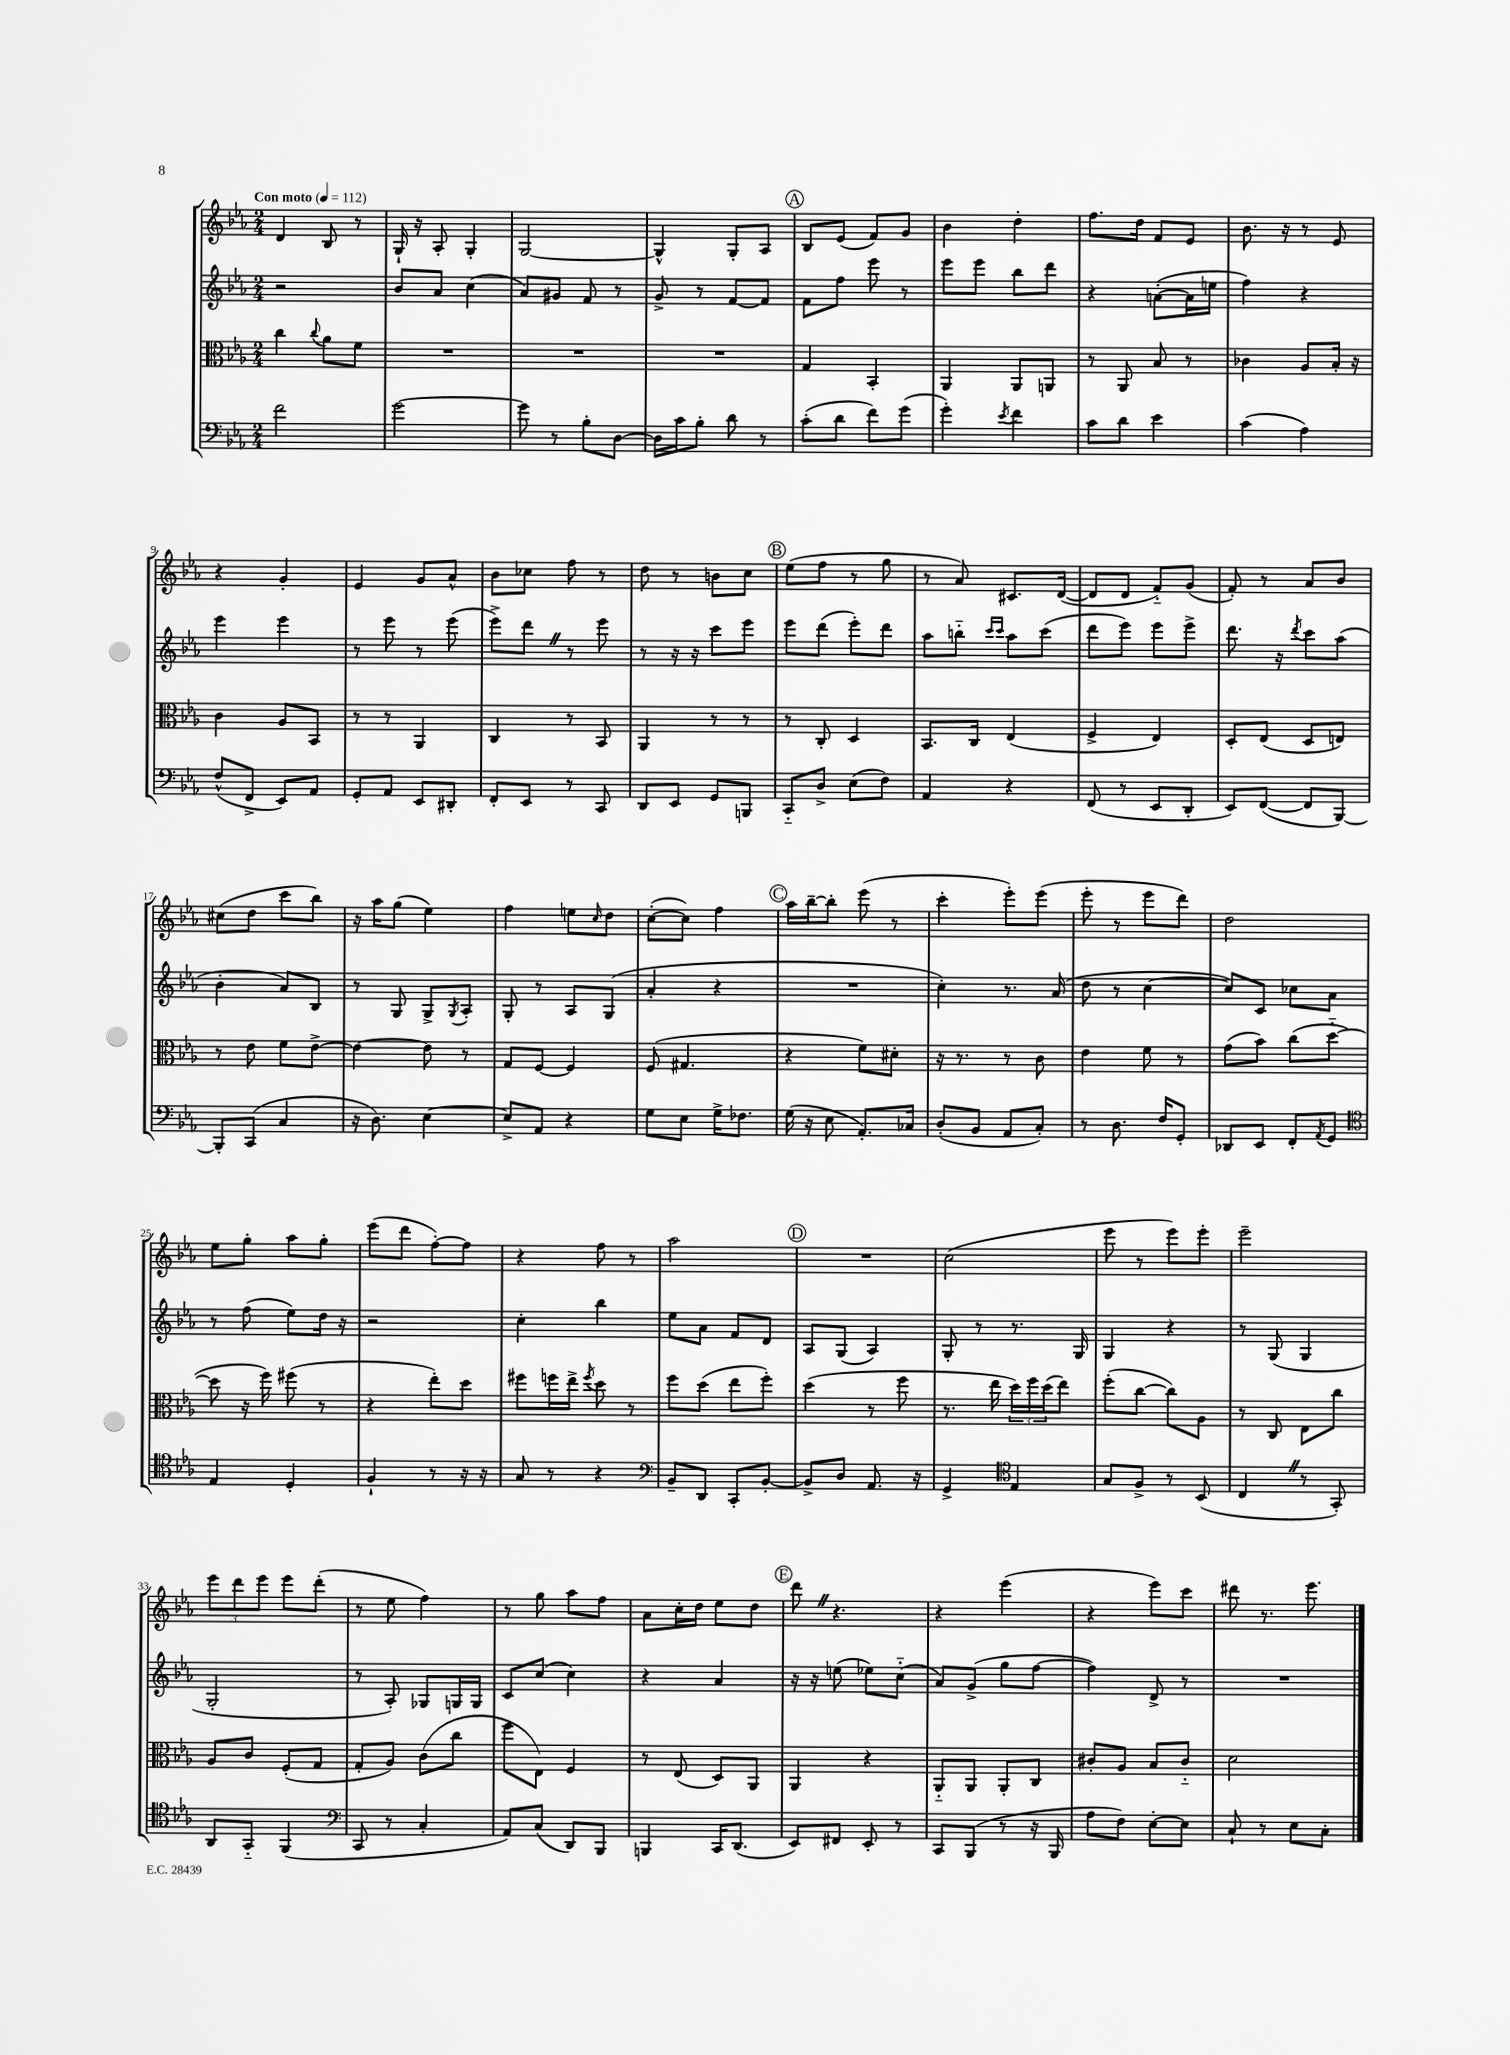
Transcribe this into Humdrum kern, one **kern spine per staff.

**kern	**kern	**kern	**kern
*staff4	*staff3	*staff2	*staff1
*clefF4	*clefC3	*clefG2	*clefG2
*k[b-e-a-]	*k[b-e-a-]	*k[b-e-a-]	*k[b-e-a-]
*M2/4	*M2/4	*M2/4	*M2/4
*MM112	*MM112	*MM112	*MM112
2f\	4cc\	2r	4d/
.	8qqcc/	.	.
.	8a-\L	.	8B-/
.	8f\J	.	8r
=	=	=	=
[2g\	2r	8b-/L	16G`/
.	.	.	16r
.	.	8a-/J	8A-'/
.	.	(4cc\	4G'/
=	=	=	=
8g\]	2r	8a-/L)	[2G/
8r	.	8g#/J	.
8B-'\L	.	8f/	.
[8D\J	.	8r	.
=	=	=	=
16D\]LL	2r	8g^/	4G^^/]
16c\J	.	.	.
8B-'\J	.	8r	.
8d\	.	[8f/L	8G'/L
8r	.	8f/]J	8A-/J
=	=	=	=
(8c'\L	4G/	8f\L	8B-/L
8d\J	.	8ff\J	(8e-/J
8f\L)	4BB-'/	8eee-\	8f/L)
(8g\J	.	8r	8g/J
=	=	=	=
4g'\)	4AA-/	8eee-\L	4b-\
.	.	8eee-\J	.
8qe-/	.	.	.
4f\	8AA-/L	8bb-\L	4dd'\
.	8AA/J	8ddd\J	.
=	=	=	=
8c\L	8r	4r	8.ff\L
8d\J	8AA-/	.	.
.	.	.	16dd\Jk
4e-\	8B-/	([8a'\L	8f/L
.	8r	16a\]L	8e-/J
.	.	16ee\JJ	.
=	=	=	=
(4c\	4c-\	4ff\)	8.b-\
.	.	.	16r
4A-\)	8A-/L	4r	8r
.	16B-'/Jk	.	8e-/
.	16r	.	.
=	=	=	=
(8F^^/L	4c\	4eee-\	4r
8FF^/J	.	.	.
8EE-/L)	8A-/L	4eee-\	4g'/
8AA-/J	8BB-/J	.	.
=	=	=	=
8GG'/L	8r	8r	4e-/
8AA-/J	8r	8eee-\	.
8EE-/L	4AA-/	8r	8g/L
8DD#'/J	.	(8eee-\	8a-^^/J
=	=	=	=
8FF'/L	4C/	8eee-^\L)	8b-\L
8EE-/J	.	8ddd\J	8cc-\J
8r	8r	8r	8ff\
8CC/	8BB-/	8eee-\	8r
=	=	=	=
8DD/L	4AA-/	8r	8dd\
8EE-/J	.	16r	8r
.	.	16r	.
8GG/L	8r	8ccc\L	8b\L
8BBB/J	8r	8eee-\J	8cc\J
=	=	=	=
8CC'~/L	8r	8eee-\L	(8ee-\L
8D^/J	8C'/	(8ddd\J	8ff\J
(8E-\L	4D/	8eee-'\L)	8r
8F\J)	.	8ddd\J	8gg\
=	=	=	=
4AA-/	8.BB-/L	8aa-\L	8r
.	.	8bb'~\J	8a-/)
.	16C/Jk	.	.
.	.	16qqccc/LL	.
.	.	16qqccc/JJ	.
4r	(4E-/	8aa-\L	8.c#/L
.	.	(8ccc\J	.
.	.	.	([16d/Jk
=	=	=	=
(8FF/	4F^/	8ddd\L	8d/]L
8r	.	8eee-\J)	8d/J
8EE-/L	4E-/)	8eee-\L	8f'~/L)
8DD'/J	.	8eee-^\J	(8g/J
=	=	=	=
8EE-/L)	8D'/L	8.ddd\	8f'/)
([8FF/J	(8E-/J	.	8r
.	.	16r	.
.	.	8qddd/	.
8FF/]L	8D/L	8ccc\L	8a-/L
[8BBB-/J)	8E/J)	(8aa-\J	8b-/J
=	=	=	=
8BBB-'/]L	8r	4b-'\	(8cc#\L
(8CC/J	8e-\	.	8dd\J
4C/	8f\L	8a-/L)	8ccc\L
.	[8e-^\J	8B-/J	8bb-\J)
=	=	=	=
16r	4e-\_	8r	16r
8.D\)	.	.	16aa-\LK
.	.	8G/	(8gg\J
[4E-\	8e-\]	8G^/L	4ee-\)
.	.	8qG/	.
.	8r	8A-'/J	.
=	=	=	=
8E-^/]L	8G/L	8G'/	4ff\
8AA-/J	[8F/J	8r	.
4r	4F/]	8A-/L	8ee\L
.	.	.	16qqcc/
.	.	(8G/J	8dd\J
=	=	=	=
8G\L	(8F/	4a-'/	([8cc'\L
8E-\J	4.G#/	.	8cc\]J)
16G^\LK	.	4r	4ff\
8.F-\J	.	.	.
=	=	=	=
(16G\	4r	2r	16aa-\LL
16r	.	.	[16bb-~\J
8E-\	.	.	8bb-'\]J
8.AA-'/L)	8f\L)	.	(8eee-\
.	8d#'\J	.	8r
16C-/Jk	.	.	.
=	=	=	=
(8D'/L	16r	4cc'\)	4ccc'\
.	8.r	.	.
8BB-/J	.	.	.
8AA-/L	8r	8.r	8eee-'\L)
8C'/J)	8c\	.	(8eee-\J
.	.	(16a-/	.
=	=	=	=
8r	4e-\	8dd\	8eee-'\
8.D\	.	8r	8r
.	8f\	[4cc\	8eee-\L
16F/LK	.	.	.
8GG'/J	8r	.	8ddd\J)
=	=	=	=
8DD-/L	(8g\L	8cc/]L)	2dd\
8EE-/J	8b-\J)	8c/J	.
8FF'/L	(8cc\L	8cc-\L	.
8qAA-/	.	.	.
8GG/J	[8dd'~\J	8a-\J	.
=	=	=	=
*clefC4	*	*	*
4E-/	8dd\]	8r	8ee-\L
.	16r	(8ff\	8gg'\J
.	16ff\)	.	.
4D'/	(8ff#\	8ee-\L)	8aa-\L
.	8r	16dd\Jk	8gg'\J
.	.	16r	.
=	=	=	=
4F`/	4r	2r	(8eee-\L
.	.	.	8ddd\J
8r	8ee-'\L)	.	[8ff'\L)
16r	8dd\J	.	8ff\]J
16r	.	.	.
=	=	=	=
8G/	8ff#\L	4cc'\	4r
8r	16ff\L	.	.
.	16ee-^\JJ	.	.
.	8qff/	.	.
4r	8dd\	4bb-\	8ff\
.	8r	.	8r
=	=	=	=
*clefF4	*	*	*
8BB-~/L	8ff\L	8ee-\L	2aa-\
8DD/J	(8dd\J	8a-\J	.
8CC'/L	8ee-\L	8f/L	.
[8BB-'/J	8ff'\J)	8d/J	.
=	=	=	=
8BB-^/]L	(4dd\	8A-/L	2r
8D/J	.	(8G/J	.
8.AA-/	8r	4A-/)	.
.	8ff\	.	.
16r	.	.	.
=	=	=	=
4GG^/	8.r	8G'/	(2cc\
.	.	8r	.
.	16ee-\	.	.
*clefC4	*	*	*
4E-/	24dd\LL)	8.r	.
.	24ff\	.	.
.	(24dd\J	.	.
.	8ee-\J)	.	.
.	.	16G/	.
=	=	=	=
8G/L	(8ff'\L	4G/	8eee-\
8F^/J	[8cc\J	.	8r
8r	8cc\]L)	4r	8eee-\L)
(8BB-/	8A-\J	.	8eee-'\J
=	=	=	=
4C/	8r	8r	2eee-~\
.	8C/	(8G/	.
8r	8E-\L	4G/	.
8GG'/)	8cc\J	.	.
=	=	=	=
8AA-/L	8A-/L	2G'/	12eee-\L
.	.	.	12ddd\
8GG'~/J	8c/J	.	.
.	.	.	12eee-\J
(4FF/	(8F'/L	.	8eee-\L
.	8G/J	.	(8ddd'\J
=	=	=	=
*clefF4	*	*	*
8CC/	8G'/L	8r	8r
8r	8A-/J)	8A-'/)	8ee-\
4C'/	(8c\L	8G-/L	4ff\)
.	8cc\J	16G/L	.
.	.	16G/JJ	.
=	=	=	=
8AA-/L)	8ff\L	8c/L	8r
(8C/J	8E-\J)	(8cc/J	8gg\
8DD/L)	4F/	4cc\)	8aa-\L
8BBB-/J	.	.	8ff\J
=	=	=	=
4BBB/	8r	4r	8a-\L
.	(8E-/	.	16cc'\L
.	.	.	16dd\JJ
16CC/LK	8D/L)	4a-/	8ee-\L
(8.DD/J	.	.	.
.	8AA-/J	.	8dd\J
=	=	=	=
8EE-/L)	4AA-/	16r	8ddd\
.	.	16r	.
8FF#/J	.	(8ee\	4.r
8EE-'/	4r	8ee-\L)	.
8r	.	(8cc'~\J	.
=	=	=	=
8CC/L	8AA-'~/L	8a-/L)	4r
(8BBB-/J	8AA-/J	(8g^/J	.
8r	8AA-'/L	8gg\L	(4eee-\
16r	8C/J	[8ff\J	.
16BBB-/	.	.	.
=	=	=	=
8A-\L	8c#'/L	4ff\])	4r
8F\J)	8A-/J	.	.
[8E-'\L	8B-/L	8d^/	8eee-\L)
8E-\]J	8c#'~/J	8r	8ccc\J
=	=	=	=
8C`/	2d\	2r	8ddd#\
8r	.	.	8.r
8E-\L	.	.	.
.	.	.	8.eee-\
8C'\J	.	.	.
==	==	==	==
*-	*-	*-	*-
